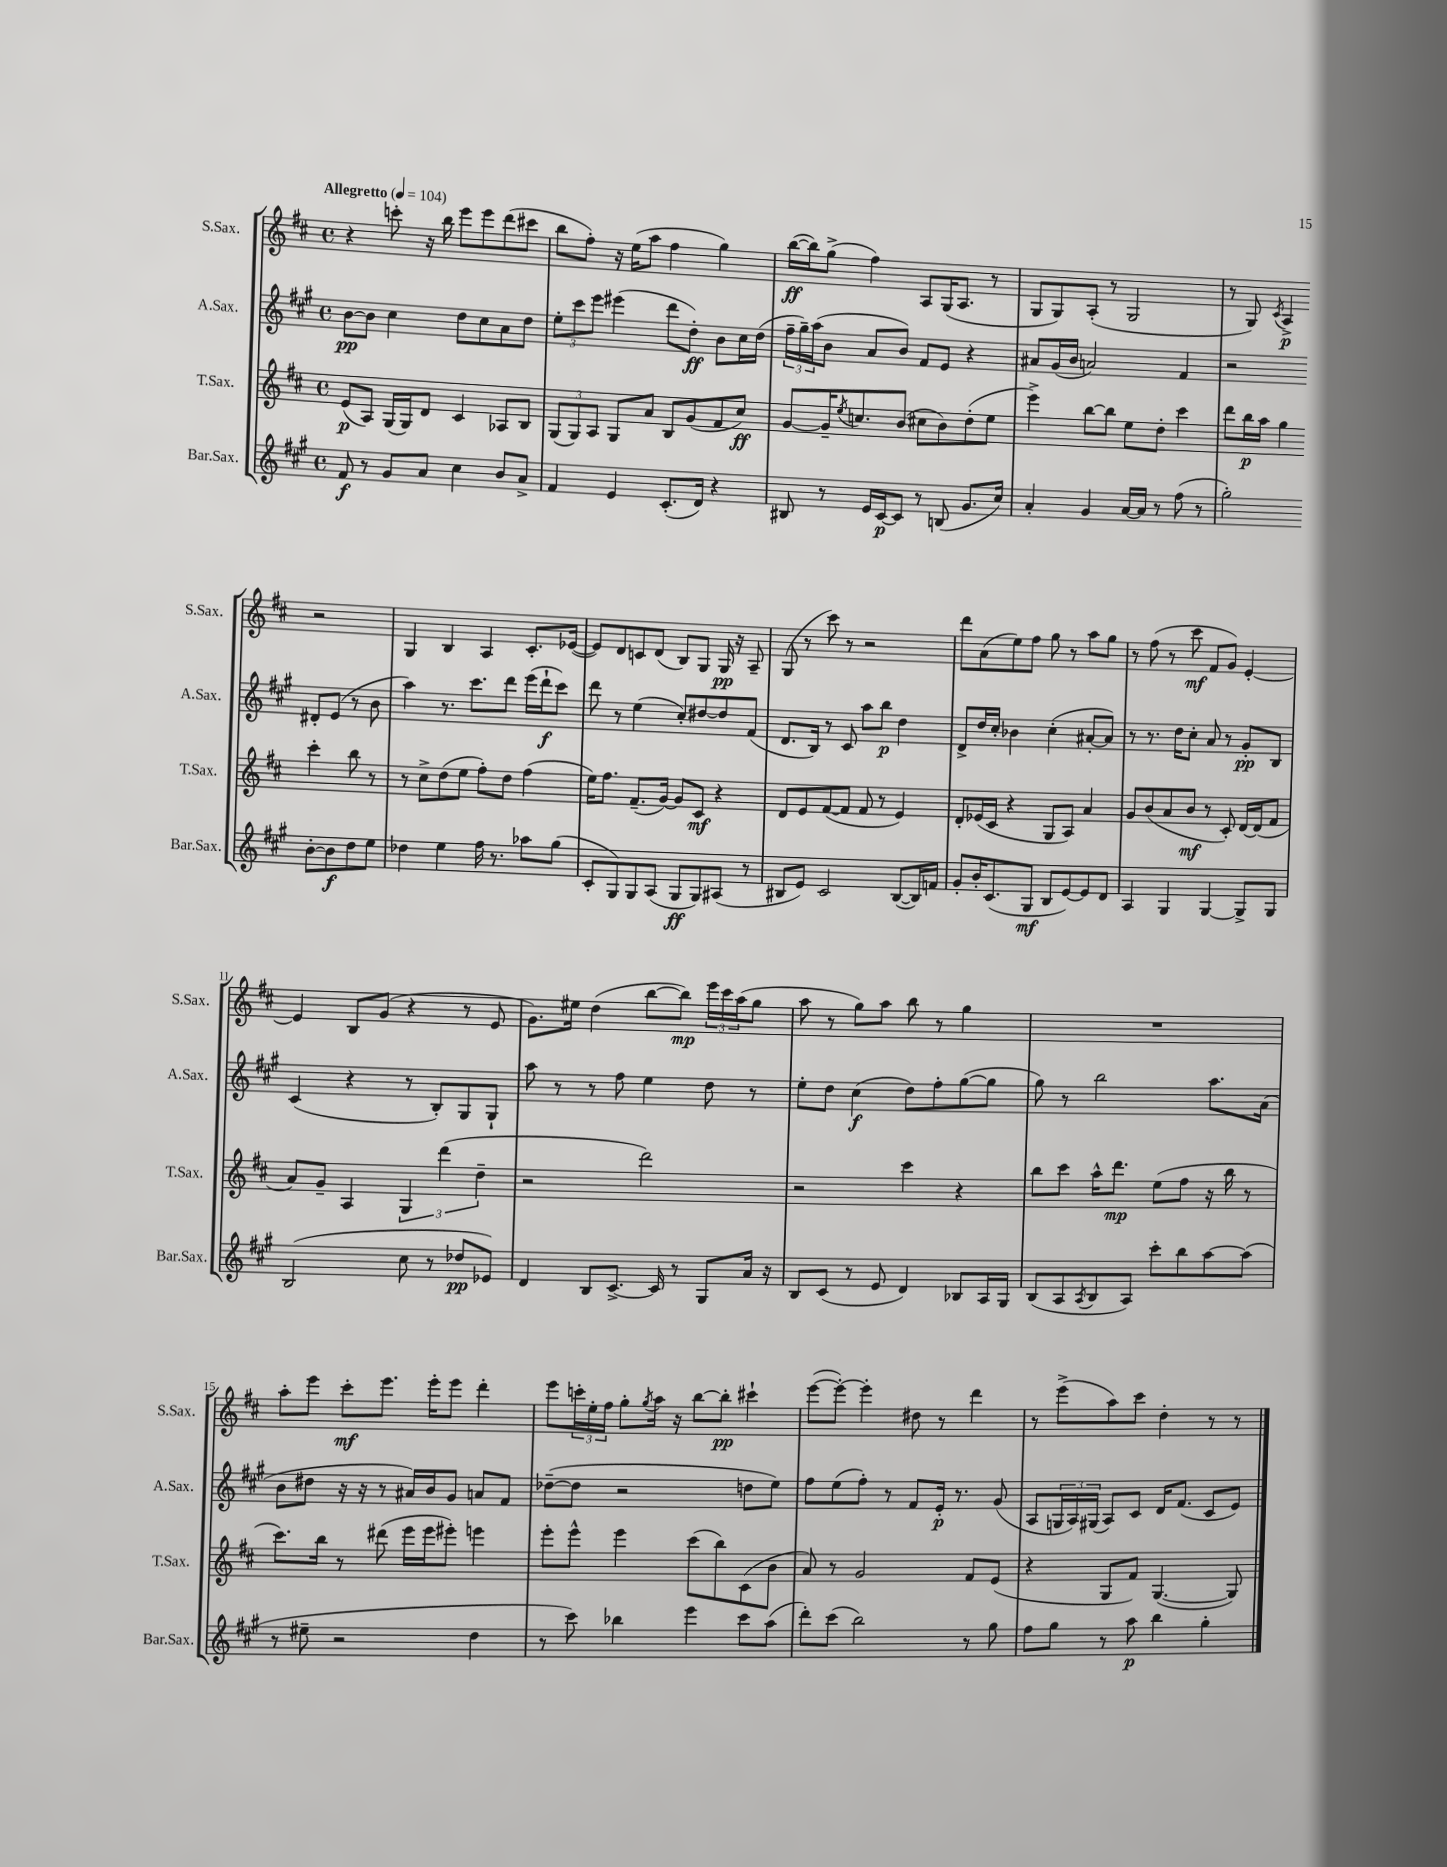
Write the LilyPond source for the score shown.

<<
\new StaffGroup <<
\new Staff = "s0" \with { instrumentName = "S.Sax." shortInstrumentName = "S.Sax." } {
    \clef treble \key d \major \defaultTimeSignature \time 4/4 \tempo "Allegretto" 4 = 104
    r4 c'''8-. r16 b''16 e'''8 e'''8 d'''8( cis'''8 |
    b''8 fis''8-.) r16 e''16( a''8 fis''4 g''4) |
    b''16~\ff( b''16) g''8->( fis''4) a8 g16( a8. r8 |
    g8 g8) a8-.( r8 g2 |
    r8 g8) \acciaccatura { cis'8 } a4->\p r2 |
    g4 b4 a4 cis'8.-. ees'16~( |
    ees'8) d'8 c'8 d'8( b8) g8 g16\pp r16 a8-- |
    g8( r8 cis'''8) r8 r2 |
    d'''8 a'8( e''8) fis''8 g''8 r8 a''8 g''8 |
    r8 fis''8( r8 cis'''8\mf fis'8 g'8) e'4~-. |
    e'4 b8 g'8( r4 r8 e'8 |
    g'8.) eis''16 d''4( b''8~ b''8\mp) \tuplet 3/2 { e'''16 cis'''16 a''16( } g''8 |
    a''8 r8 g''8) a''8 b''8 r8 g''4 |
    R1 |
    a''8-. e'''8 cis'''8-.\mf e'''8. e'''16-. e'''8 d'''4-. |
    e'''8 \tuplet 3/2 { c'''16-. e''16-. fis''16 } g''8-. \acciaccatura { g''8 } a''16 r16 b''8~ b''8-.\pp cis'''4-! |
    e'''8~( e'''8~-.) e'''4-. dis''8 r8 d'''4 |
    r8 e'''8->( a''8) cis'''8 d''4-. r8 r8 \bar "|." |
}
\new Staff = "s1" \with { instrumentName = "A.Sax." shortInstrumentName = "A.Sax." } {
    \clef treble \key a \major \defaultTimeSignature \time 4/4
    b'8~\pp b'8 cis''4 d''8 cis''8 a'8 d''8 |
    \tuplet 3/2 { e''8-. cis'''8 e'''8 } eis'''4( d'''8 d''8-.\ff) b'8 cis''16 d''16( |
    \tuplet 3/2 { fis''16-- gis''16--) a''16( } b'8 a'8 b'8) fis'8 e'8 r4 |
    ais'8 gis'16( b'16 a'2) fis'4 |
    r2 dis'8-. e'8( r8 b'8 |
    a''4) r8. cis'''8. d'''8 e'''16( d'''16-!\f cis'''8) |
    d'''8 r8 e''4( cis''8-.) dis''8~ dis''8 fis'8( |
    d'8. b16) r8 cis'8 a''8 b''8\p d''4 |
    d'8-> d''16 cis''16-. bes'4 cis''4-.( ais'8~-. ais'8) |
    r8 r8. d''16 cis''8-. a'8 r8 gis'8-.\pp b8 |
    cis'4( r4 r8 b8-.) gis8 gis8-! |
    a''8 r8 r8 fis''8 e''4 d''8 r8 |
    e''8-. d''8 cis''4\f( d''8) fis''8-. gis''8~( gis''8 |
    gis''8) r8 b''2 a''8. a'16( |
    b'8 dis''8 r16 r16 r8 ais'16) b'16 gis'8 a'8 fis'8 |
    des''8~--( des''8 r2 d''8 e''8) |
    fis''8 e''8( fis''8-.) r8 fis'8 e'16-.\p r8. gis'8( |
    a8 \tuplet 3/2 { g16 a16) gis16( } a8) cis'8 d'16 fis'8.( cis'8 e'8) \bar "|." |
}
\new Staff = "s2" \with { instrumentName = "T.Sax." shortInstrumentName = "T.Sax." } {
    \clef treble \key d \major \defaultTimeSignature \time 4/4
    e'8\p( a8) g16( g16) d'8 cis'4 aes8 b8 |
    \tuplet 3/2 { g8( g8) a8 } g8 a'8 b8 g'8( fis'8 cis''8\ff) |
    g'8~ g'16-- \acciaccatura { e''8 } c''8. b'8( cis''8 b'8) d''8-.( e''8 |
    e'''4->) b''8~ b''8 e''8 d''8-. cis'''4 |
    d'''8 b''16\p a''16 g''4 cis'''4-. b''8 r8 |
    r8 cis''8-> d''8( e''8 fis''8-.) d''8 fis''4( |
    e''16) fis''8. fis'8.--( g'16~) g'8 cis'8\mf r4 |
    d'8 e'8 fis'8~( fis'8 fis'8 r8 e'4) |
    d'8-. ees'16( cis'16 r4 g8 a8) a'4 |
    g'8 b'8( a'8 b'8\mf r8 cis'8-.) d'16~ d'16( fis'8 |
    a'8) g'8-- a4 \tuplet 3/2 { g4 d'''4( d''4-- } |
    r2 d'''2) |
    r2 cis'''4 r4 |
    b''8 cis'''8 a''16-^ d'''8.\mp e''8( fis''8 r16 b''16 r8 |
    cis'''8.) b''16 r8 dis'''8( e'''16 e'''16 eis'''8-.) e'''4 |
    e'''8-. e'''8-^ e'''4 cis'''8( b''8) cis'8( b'8 |
    a'8) r8 g'2 fis'8 e'8( |
    r4 g8 fis'8) g4.~( g8) \bar "|." |
}
\new Staff = "s3" \with { instrumentName = "Bar.Sax." shortInstrumentName = "Bar.Sax." } {
    \clef treble \key a \major \defaultTimeSignature \time 4/4
    fis'8\f r8 gis'8 a'8 cis''4 b'8 a'8-> |
    fis'4 e'4 cis'8.-.( d'16) r4 |
    bis8 r8 e'16 cis'16~\p cis'8 r8 b8( gis'8. cis''16) |
    a'4-. gis'4 a'16~ a'16 r8 fis''8( r8 |
    gis''2-.) b'8~-. b'8\f d''8 e''8 |
    des''4 e''4 fis''16 r8. aes''8 gis''8( |
    cis'8-. gis8) gis8 a8( gis8\ff gis8) ais8( r8 |
    bis8 e'8) cis'2 bis8~( bis16) f'16 |
    gis'8-. b'16-. cis'8.( gis8\mf b8 e'8~) e'8 d'8 |
    a4 gis4 gis4~ gis8-> gis8 |
    b2( cis''8 r8 des''8\pp ees'8) |
    d'4 b8 cis'8.~-> cis'16 r8 gis8 a'16 r16 |
    b8 cis'8( r8 e'8 d'4) bes8 a16 gis16 |
    b8( a8 \acciaccatura { a8 } b8 a8) cis'''8-. b''8 a''8~ a''8( |
    r8 eis''8-- r2 d''4 |
    r8 cis'''8) bes''4 e'''4 cis'''8 a''8( |
    d'''8-.) cis'''8( b''2) r8 gis''8 |
    fis''8 gis''8 r8 a''8\p b''4 gis''4-. \bar "|." |
}
>>
>>
